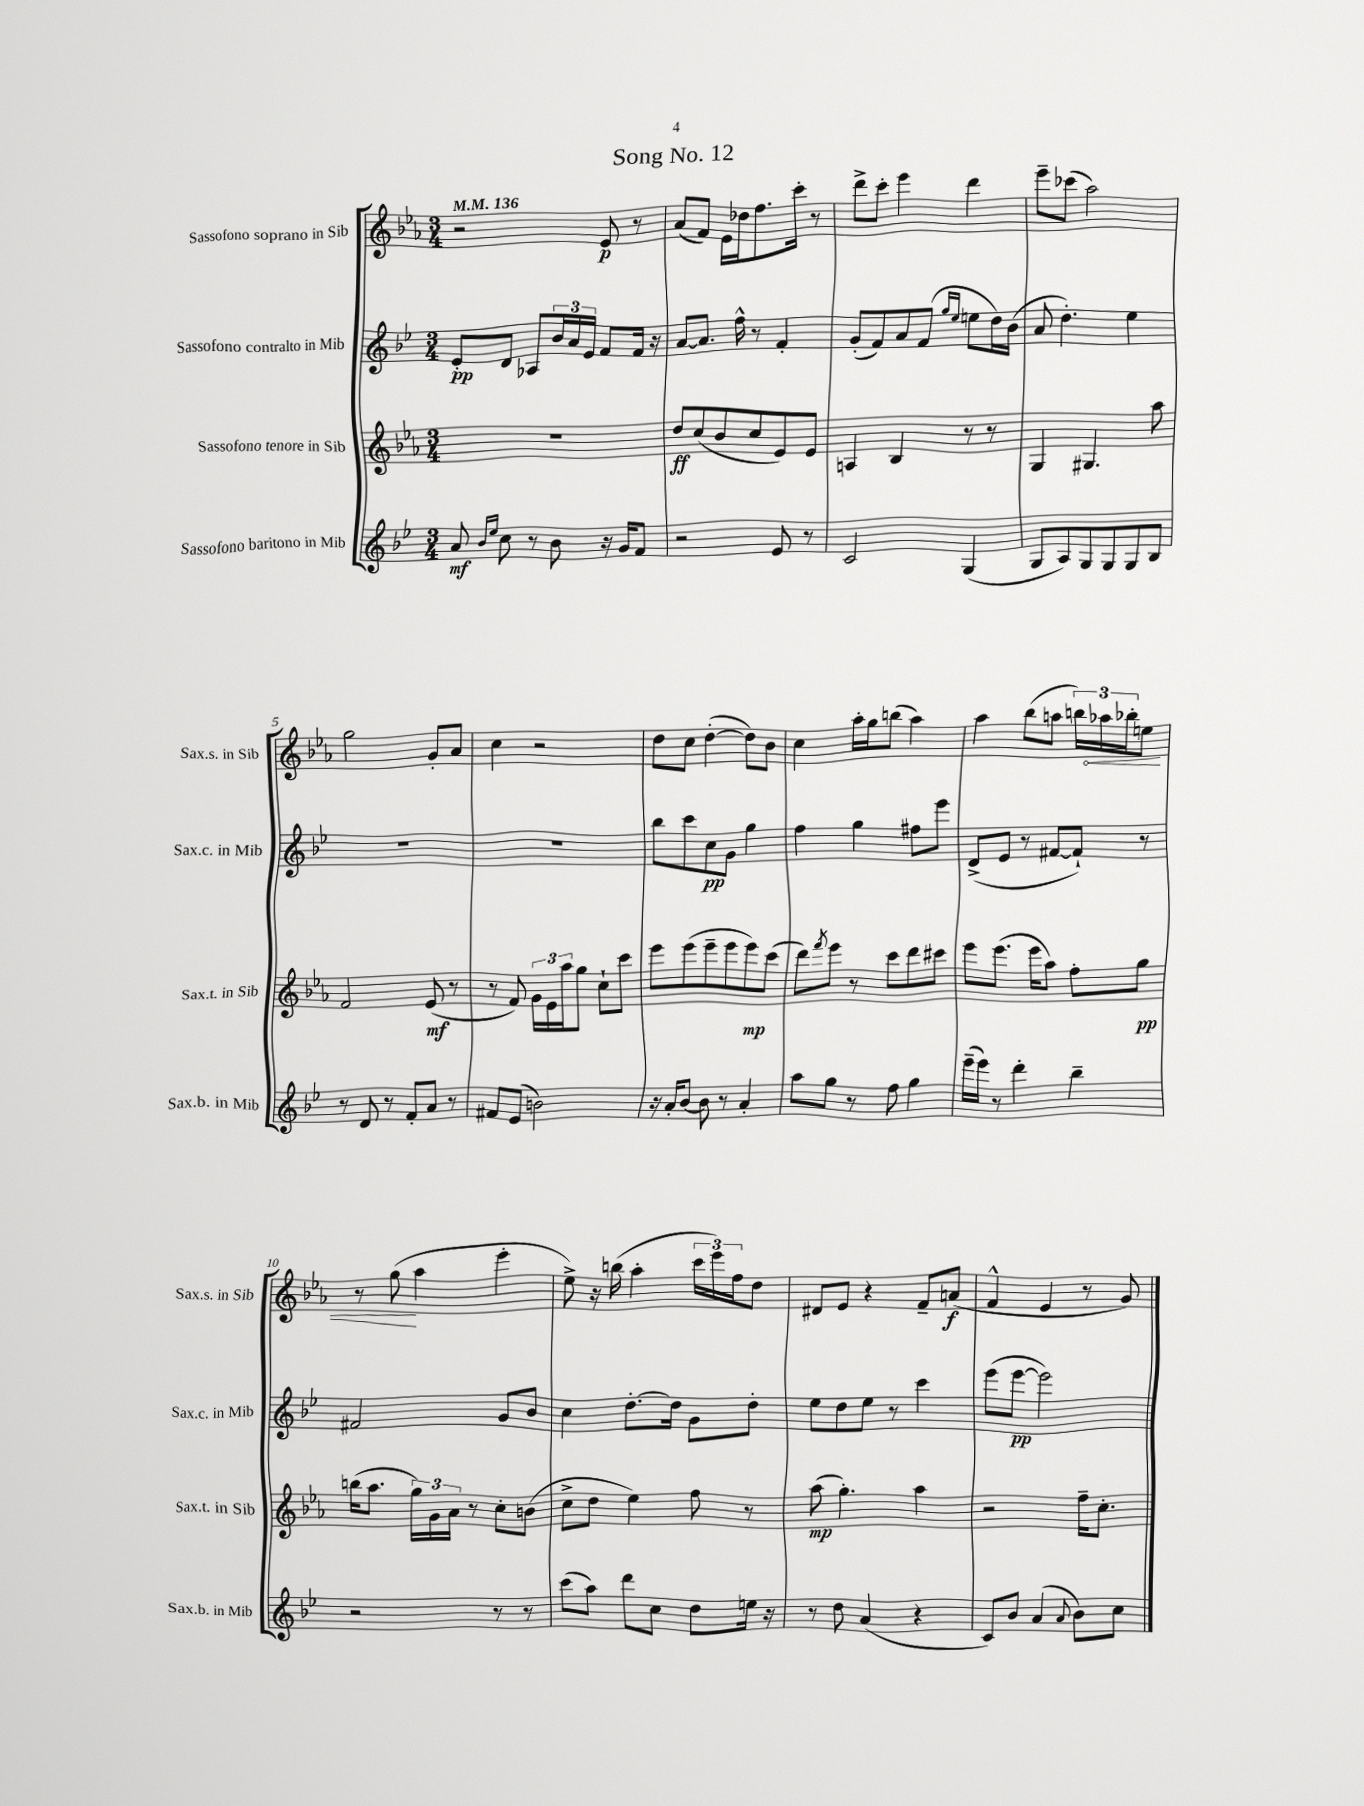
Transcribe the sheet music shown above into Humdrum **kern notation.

**kern	**kern	**kern	**kern
*staff4	*staff3	*staff2	*staff1
*clefG2	*clefG2	*clefG2	*clefG2
*k[b-e-]	*k[b-e-a-]	*k[b-e-]	*k[b-e-a-]
*M3/4	*M3/4	*M3/4	*M3/4
*MM136	*MM136	*MM136	*MM136
8a	2.r	8e-'	2r
16qqb-	.	.	.
16qqee-	.	.	.
8cc	.	8d	.
8r	.	8A-	.
8b-	.	24b-	.
.	.	24a	.
.	.	24e-	.
16r	.	8f	8e-
16g	.	.	.
8f	.	16f	8r
.	.	16r	.
=	=	=	=
2r	8dd	[8a	(8a-
.	(8cc	8.a]	8f)
.	8b-	.	16e-
.	.	16ff^^	16dd-
.	8cc	8r	8.ff
8e-	8e-)	4f'	.
.	.	.	16ccc'
8r	8e-	.	8r
=	=	=	=
2c	4A	(8g'	8ddd^
.	.	8f)	8ccc'
.	4B-	8a	4eee-
.	.	(8f	.
.	.	16qqgg	.
.	.	16qqee-	.
(4G	8r	8ee	4ddd
.	8r	16dd)	.
.	.	(16b-	.
=	=	=	=
8G	4G	8a	8eee-~
8A)	.	4.dd')	(8ccc-
8G	4.G#	.	2aa-)
8G	.	.	.
8G	.	4ee-	.
8B-	8aa-	.	.
=	=	=	=
8r	2f	2.r	2gg
8d	.	.	.
8r	.	.	.
8f'	.	.	.
8a	(8e-	.	8g'
8r	8r	.	8a-
=	=	=	=
8f#	8r	2.r	4cc
(8e-	8f)	.	.
2b)	24g	.	2r
.	24e-	.	.
.	24aa-	.	.
.	8gg	.	.
.	8cc`	.	.
.	8ccc	.	.
=	=	=	=
16r	8eee-	8bb-	8dd
16a'	.	.	.
[8b-	(8eee-	8ccc	8cc
8b-]	8eee-~	8cc	([4dd'
8r	8eee-	8g	.
4a'	8eee-)	4gg	8dd])
.	(8ccc	.	8b-
=	=	=	=
8aa	8ddd)	4ff	4cc
.	8qfff	.	.
8gg	8eee-	.	.
8r	8r	4gg	16aa-'
.	.	.	16gg
8ff	8ccc	.	(8bb
4gg	8ddd	8ff#	4aa-)
.	8ccc#	8eee-	.
=	=	=	=
(16eee-~	8eee-	(8d^	4aa-
16eee-)	.	.	.
8r	(8.eee-	8e-	.
4ddd'	.	8r	(8bb-
.	16eee-	.	.
.	8aa-)	[8f#	8aa
4bb-~	8ff'	8f#`])	24bb)
.	.	.	24aa-
.	.	.	24bb-'
.	8gg	8r	8ee
=	=	=	=
2r	(16bb	2f#	8r
.	8.aa-	.	.
.	.	.	(8gg
.	24gg)	.	4aa-
.	24g	.	.
.	24a-	.	.
.	8r	.	.
8r	8cc'	8g	4eee-'
8r	(8b	8b-	.
=	=	=	=
(8ccc	8cc^	4cc	8ee-^)
8aa)	8dd	.	16r
.	.	.	(16bb
8ddd	4ee-)	[8.dd'	4aa-'
8cc	.	.	.
.	.	16dd]	.
8dd	8ff	8g	24ccc
.	.	.	24eee-)
.	.	.	24ff
16ee	8r	8dd'	8dd
16r	.	.	.
=	=	=	=
8r	(8aa-	8ee-	8d#
8dd	4.gg')	8dd	8e-
(4a	.	8ee-	4r
.	.	8r	.
4r	4aa-	4ccc	8f~
.	.	.	(8a
=	=	=	=
8c)	2r	(8eee-	4f^^
8b-	.	[8eee-	.
(4a	.	2eee-])	4e-
8qqa	.	.	.
8b-)	16ff~	.	8r
.	8.cc'	.	.
8cc	.	.	8g)
==	==	==	==
*-	*-	*-	*-
